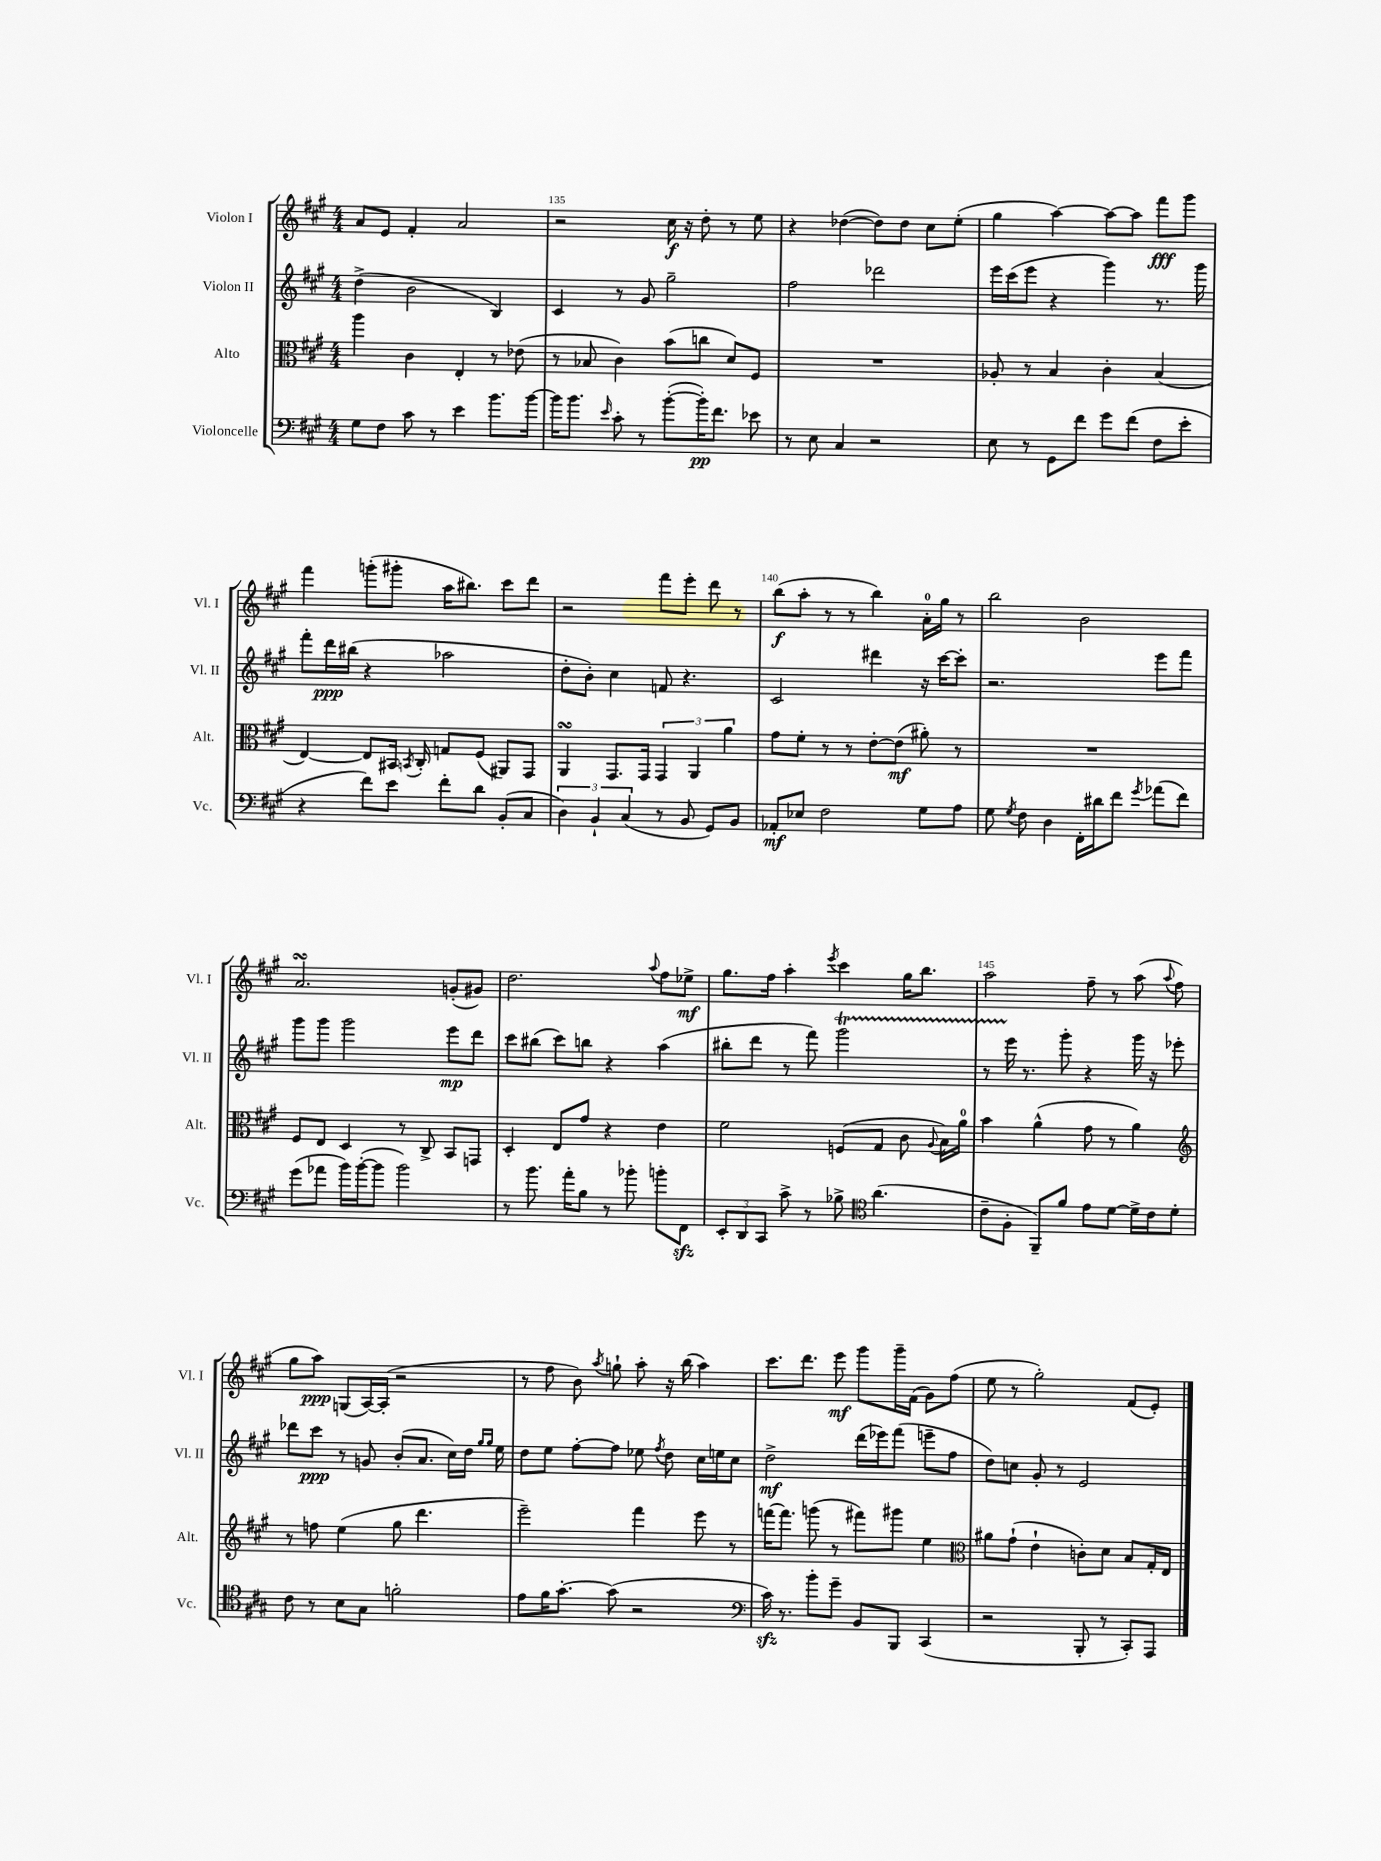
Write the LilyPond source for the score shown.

<<
\new StaffGroup <<
\new Staff = "s0" \with { instrumentName = "Violon I" shortInstrumentName = "Vl. I" } {
    \clef treble \key a \major \numericTimeSignature \time 4/4
    \autoBeamOff a'8[ e'8] fis'4-. a'2 |
    r2 cis''16\f r16 d''8-. r8 e''8 |
    r4 des''4~( des''8[) des''8] cis''8[ e''8]-.( |
    gis''4 a''4~) a''8[~ a''8] fis'''8[\fff gis'''8] |
    fis'''4 g'''8[-.( gis'''8]-. a''16[ bis''8.]) cis'''8[ d'''8] |
    r2 fis'''8[ e'''8]-. d'''8 r8 |
    b''8[\f( a''8]-. r8 r8 b''4) a'16[-0-. gis''16] r8 |
    b''2 b'2 |
    a'2.\turn g'8[-.( gis'8]) |
    d''2. \appoggiatura { a''8 } fis''8[ ees''8]->\mf |
    gis''8.[ fis''16] a''4-. \acciaccatura { e'''8 } cis'''4 gis''16[ b''8.] |
    a''2 fis''8-- r8 a''8( \appoggiatura { a''8 } fis''8 |
    gis''8[ a''8]\ppp) g8[( a16~) a16]-.( r2 |
    r8 fis''8 b'8) \acciaccatura { a''8 } g''8-! a''8-. r16 b''16( a''4) |
    cis'''8.[ d'''8.] e'''8\mf gis'''8[ gis'''16-- fis'16]( gis'8[) fis''8]( |
    e''8 r8 gis''2-.) fis'8[( e'8]-.) \bar "|." |
}
\new Staff = "s1" \with { instrumentName = "Violon II" shortInstrumentName = "Vl. II" } {
    \clef treble \key a \major \numericTimeSignature \time 4/4
    \autoBeamOff d''4->( b'2 b4) |
    cis'4 r8 gis'8 gis''2-- |
    fis''2 des'''2 |
    e'''16[ cis'''16( e'''8] r4 gis'''4) r8. gis'''16 |
    fis'''8[-. d'''16\ppp bis''16]( r4 aes''2 |
    d''8[-. b'8]-.) cis''4 f'8 r4. |
    cis'2 dis'''4 r16 cis'''16[~ cis'''8]-. |
    r2. e'''8[ fis'''8] |
    gis'''8[ gis'''8] gis'''2 e'''8[\mp d'''8] |
    cis'''8[ bis''8]( cis'''8[) b''8] r4 a''4( |
    bis''8[-. d'''8] r8 fis'''8) gis'''2\startTrillSpan |
    r8 e'''16\stopTrillSpan r8. gis'''8-. r4 gis'''16 r16 ees'''8-. |
    des'''8[ cis'''8]\ppp r8 g'8 b'8[-.( a'8.] cis''16[) d''16] \grace { gis''16[ gis''16] } e''16 |
    d''8[ e''8] fis''8[~-. fis''8] ees''8 \acciaccatura { fis''8 } d''8 cis''16[ e''16 cis''8] |
    d''2->\mf d'''16[( ees'''16) fis'''8]( e'''8[-- fis''8] |
    d''8[) c''8] gis'8-. r8 e'2 \bar "|." |
}
\new Staff = "s2" \with { instrumentName = "Alto" shortInstrumentName = "Alt." } {
    \clef alto \key a \major \numericTimeSignature \time 4/4
    \autoBeamOff a''4 cis'4 e4-. r8 ees'8( |
    r8 bes8 cis'4) b'8[( c''8] d'8[) fis8] |
    R1 |
    aes8-. r8 b4 cis'4-. b4( |
    e4~) e8[ bis,16] \acciaccatura { b,8 } cis16-. g8[ fis8]( ais,8[) gis,8] |
    a,4\turn gis,8.[ gis,16] \tuplet 3/2 { gis,4 a,4 a'4 } |
    gis'8[ fis'8]-. r8 r8 e'8[~-. e'8]\mf( ais'8-.) r8 |
    R1 |
    fis8[ e8] d4 r8 cis8-> b,8[ g,8] |
    d4-. e8[ gis'8] r4 e'4 |
    fis'2 f8[( gis8] cis'8 \appoggiatura { a8 } b16[) a'16]-0 |
    b'4 a'4-^( gis'8 r8 a'4) |
    \clef treble r8 f''8 e''4( gis''8 d'''4. |
    e'''2--) fis'''4 e'''8 r8 |
    f'''16[~ f'''8.] g'''8( r8 fis'''8[) gis'''8] e''4 |
    \clef alto ais'8[ gis'8]-!( e'4-! c'8[-.) d'8] b8[ gis16-. e16] \bar "|." |
}
\new Staff = "s3" \with { instrumentName = "Violoncelle" shortInstrumentName = "Vc." } {
    \clef bass \key a \major \numericTimeSignature \time 4/4
    \autoBeamOff gis8[ fis8] cis'8 r8 e'4 b'8.[ b'16]~ |
    b'16[ b'8.] \grace { e'16 } cis'8-. r8 b'8[~-.( b'16-.\pp) fis'8.] ees'8 |
    r8 e8 cis4 r2 |
    e8 r8 gis,8[ fis'8] gis'8[ fis'8]( fis8[ e'8]-. |
    r4 fis'8[) e'8] fis'8[-. d'8] b,8[-.( cis8] |
    \tuplet 3/2 { d4) b,4-! cis4( } r8 b,8 gis,8[) b,8] |
    aes,8[-.\mf ees8] fis2 gis8[ a8] |
    gis8 \acciaccatura { gis8 } fis8 d4 fis,16[-. dis'16 fis'8] \acciaccatura { gis'8 } aes'8[( fis'8]) |
    gis'8[( aes'8] b'16[) b'16~-.( b'8] b'2) |
    r8 b'8. a'16[-. b8] r8 bes'8-. b'8[-. fis,8]\sfz |
    \tuplet 3/2 { e,8[-. d,8 cis,8] } cis'8-> r8 bes8-> \clef tenor a'4.( |
    cis'8[-- fis8]-. fis,8[--) fis'8] e'8[ d'8]~ d'16[-> cis'16 d'8]-. |
    cis'8 r8 b8[ gis8] f'2-. |
    e'8[ fis'16 gis'8.]~-. gis'8( r2 |
    \clef bass cis'16\sfz) r8. b'8[-. gis'8]-- b,8[ b,,8] cis,4( |
    r2 b,,8-. r8 cis,8[-.) a,,8] \bar "|." |
}
>>
>>
\layout { \context { \Score currentBarNumber = #134 \override BarNumber.break-visibility = ##(#f #t #t) barNumberVisibility = #(every-nth-bar-number-visible 5) } }
